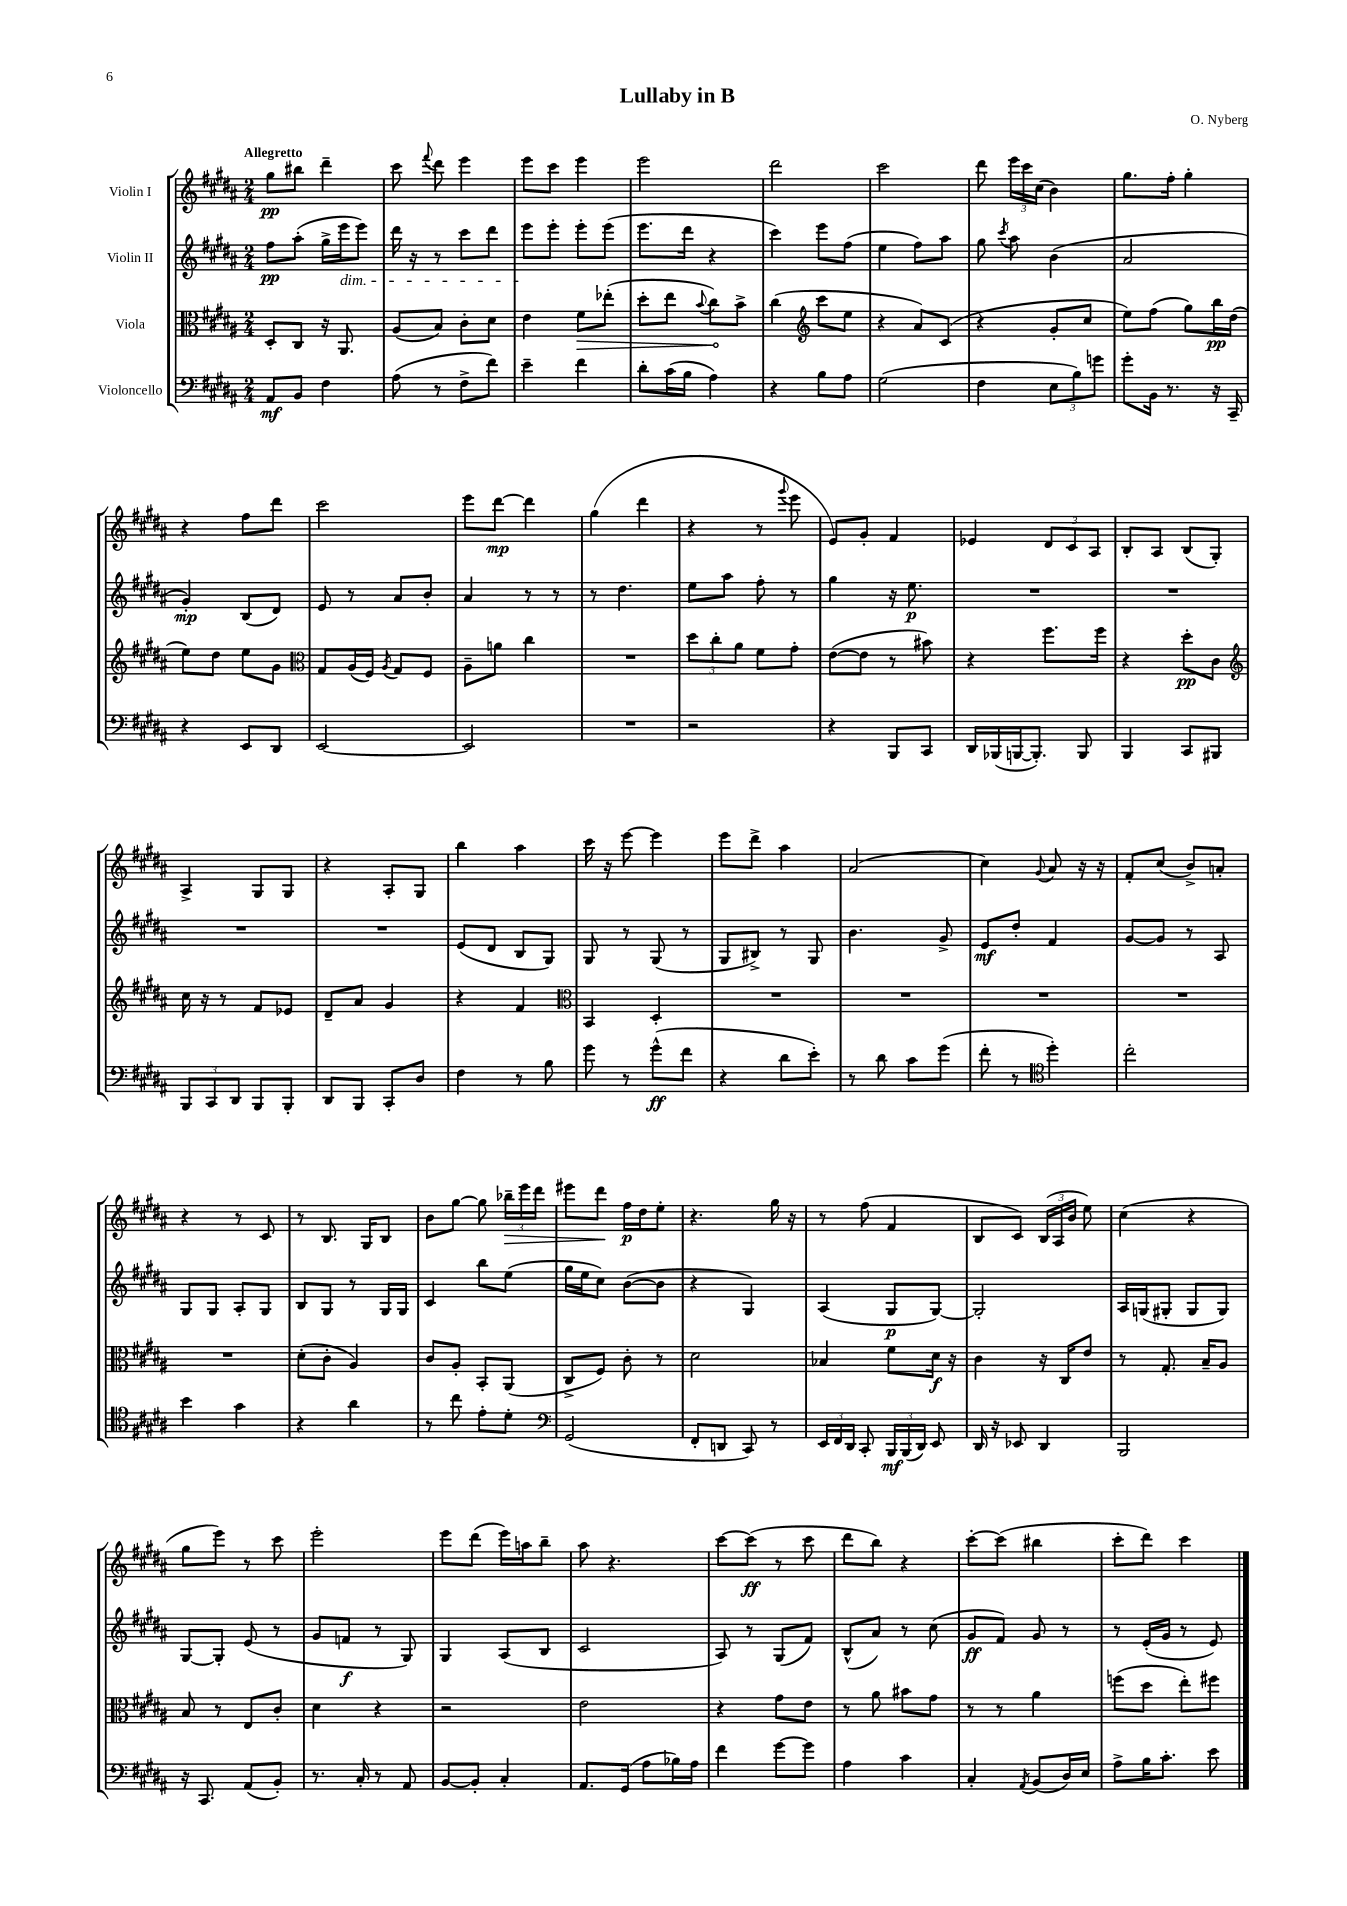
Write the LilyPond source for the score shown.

\header { title = "Lullaby in B" composer = "O. Nyberg" }
<<
\new StaffGroup <<
\new Staff = "s0" \with { instrumentName = "Violin I" } {
    \clef treble \key b \major \numericTimeSignature \time 2/4 \tempo "Allegretto"
    \autoBeamOff gis''8[\pp bis''8] dis'''4-- |
    cis'''8 \appoggiatura { fis'''8 } dis'''8 e'''4 |
    e'''8[ cis'''8] e'''4 |
    e'''2 |
    dis'''2 |
    cis'''2 |
    dis'''8 \tuplet 3/2 { e'''16[ cis'''16 cis''16]( } b'4) |
    gis''8.[ fis''16]-. gis''4-. |
    r4 fis''8[ dis'''8] |
    cis'''2 |
    e'''8[ dis'''8]~\mp dis'''4 |
    gis''4( dis'''4 |
    r4 r8 \appoggiatura { gis'''8 } e'''8 |
    e'8[) gis'8]-. fis'4 |
    ees'4 \tuplet 3/2 { dis'8[ cis'8 ais8] } |
    b8[-. ais8] b8[( gis8]-.) |
    ais4-> gis8[ gis8] |
    r4 ais8[-. gis8] |
    b''4 ais''4 |
    cis'''16 r16 e'''8~ e'''4 |
    e'''8[ dis'''8]-> ais''4 |
    ais'2( |
    cis''4) \appoggiatura { gis'8 } ais'8 r16 r16 |
    fis'8[-. cis''8]( b'8[->) a'8]-. |
    r4 r8 cis'8 |
    r8 b8. gis16[ b8] |
    b'8[ gis''8]~ gis''8 \tuplet 3/2 { bes''16[--\> e'''16 dis'''16] } |
    eis'''8[ dis'''8]\! fis''16[\p dis''16 e''8]-. |
    r4. gis''16 r16 |
    r8 fis''8( fis'4 |
    b8[ cis'8]) \tuplet 3/2 { b16[( ais16 b'16] } e''8) |
    cis''4( r4 |
    gis''8[ e'''8]) r8 cis'''8 |
    e'''2-. |
    e'''8[ dis'''8]( e'''16[) a''16 b''8]-- |
    ais''8 r4. |
    cis'''8[~ cis'''8]\ff( r8 cis'''8 |
    dis'''8[ b''8]) r4 |
    cis'''8[~-. cis'''8]( bis''4 |
    cis'''8[-. dis'''8]) cis'''4 \bar "|." |
}
\new Staff = "s1" \with { instrumentName = "Violin II" } {
    \clef treble \key b \major \numericTimeSignature \time 2/4
    \autoBeamOff fis''8[\pp ais''8]-.( gis''16[-> e'''16\dim e'''8]) |
    dis'''16 r16 r8 cis'''8[ dis'''8] |
    e'''8[\! e'''8]-. e'''8[-. e'''8]( |
    e'''8.[ dis'''16] r4 |
    cis'''4) e'''8[ fis''8]( |
    e''4 fis''8[) ais''8] |
    gis''8 \acciaccatura { cis'''8 } ais''8 b'4( |
    ais'2 |
    gis'4-.\mp) b8[( dis'8]) |
    e'8 r8 ais'8[ b'8]-. |
    ais'4 r8 r8 |
    r8 dis''4. |
    e''8[ ais''8] fis''8-. r8 |
    gis''4 r16 e''8.\p |
    R2 |
    R2 |
    R2 |
    R2 |
    e'8[( dis'8] b8[ gis8]) |
    gis8 r8 gis8( r8 |
    gis8[ bis8]->) r8 gis8 |
    b'4. gis'8-> |
    e'8[\mf dis''8]-. fis'4 |
    gis'8[~ gis'8] r8 ais8 |
    gis8[ gis8] ais8[-. gis8] |
    b8[ gis8] r8 gis16[ gis16] |
    cis'4 b''8[ e''8]( |
    gis''16[ e''16 cis''8]) b'8[~( b'8] |
    r4 gis4) |
    ais4( gis8[\p gis8]~) |
    gis2-. |
    ais16[ g16( gis8]-. gis8[ gis8]) |
    gis8[~ gis8]-. e'8( r8 |
    gis'8[ f'8]\f r8 gis8) |
    gis4 ais8[( b8] |
    cis'2 |
    ais8) r8 gis8[( fis'8]) |
    b8[-^( ais'8]) r8 cis''8( |
    gis'8[\ff fis'8]) gis'8 r8 |
    r8 e'16[-.( gis'16] r8 e'8) \bar "|." |
}
\new Staff = "s2" \with { instrumentName = "Viola" } {
    \clef alto \key b \major \numericTimeSignature \time 2/4
    \autoBeamOff dis8[-. cis8] r16 ais,8. |
    ais8[( b8]) cis'8[-. dis'8] |
    e'4 \once \override Hairpin.circled-tip = ##t fis'8[\> ees''8]-.( |
    dis''8[-. e''8] \appoggiatura { b'8 } cis''8[\!) b'8]-> |
    cis''4( \clef treble cis'''8[ e''8] |
    r4 ais'8[) cis'8]( |
    r4 gis'8[-. cis''8] |
    e''8[) fis''8]( gis''8[) b''16\pp dis''16]( |
    e''8[) dis''8] e''8[ gis'8] |
    \clef alto gis8[ ais16( fis16]) \acciaccatura { ais8 } gis8[ fis8] |
    ais8[-- a'8] cis''4 |
    R2 |
    \tuplet 3/2 { dis''8[ cis''8-. ais'8] } fis'8[ gis'8]-. |
    e'8[~( e'8] r8 bis'8) |
    r4 fis''8.[ fis''16] |
    r4 dis''8[-.\pp cis'8] |
    \clef treble cis''16 r16 r8 fis'8[ ees'8] |
    dis'8[-- ais'8] gis'4 |
    r4 fis'4 |
    \clef alto b,4 dis4-. |
    R2 |
    R2 |
    R2 |
    R2 |
    R2 |
    dis'8[-.( cis'8]-. ais4) |
    cis'8[ ais8]-. b,8[-. ais,8]( |
    cis8[-> fis8]) cis'8-. r8 |
    dis'2 |
    bes4 fis'8[ dis'16]\f r16 |
    cis'4 r16 cis16[ e'8] |
    r8 gis8.-. b16[-- ais8] |
    b8 r8 e8[ cis'8]-. |
    dis'4 r4 |
    r2 |
    e'2 |
    r4 gis'8[ e'8] |
    r8 ais'8 bis'8[ gis'8] |
    r8 r8 ais'4 |
    f''8[( dis''8] e''8[-.) fis''8] \bar "|." |
}
\new Staff = "s3" \with { instrumentName = "Violoncello" } {
    \clef bass \key b \major \numericTimeSignature \time 2/4
    \autoBeamOff ais,8[\mf b,8] fis4 |
    ais8( r8 fis8[-> fis'8]) |
    e'4-- fis'4 |
    dis'8[-. cis'16( b16] ais4) |
    r4 b8[ ais8] |
    gis2( |
    fis4 \tuplet 3/2 { e8[ b8) g'8] } |
    gis'8[-. b,16] r8. r16 cis,16-- |
    r4 e,8[ dis,8] |
    e,2~ |
    e,2 |
    R2 |
    r2 |
    r4 b,,8[ cis,8] |
    dis,16[ bes,,16( b,,16~ b,,8.]-.) b,,8 |
    b,,4 cis,8[ bis,,8] |
    \tuplet 3/2 { b,,8[ cis,8 dis,8] } b,,8[ b,,8]-. |
    dis,8[ b,,8] cis,8[-. dis8] |
    fis4 r8 b8 |
    gis'8 r8 gis'8[-^\ff( fis'8] |
    r4 dis'8[ e'8]-.) |
    r8 dis'8 cis'8[ gis'8]( |
    fis'8-. r8 \clef tenor dis''4-.) |
    cis''2-. |
    b'4 gis'4 |
    r4 ais'4 |
    r8 cis''8 e'8[-. dis'8]-. |
    \clef bass gis,2( |
    fis,8[-. d,8] cis,8) r8 |
    \tuplet 3/2 { e,16[ fis,16 dis,16] } cis,8-. \tuplet 3/2 { b,,16[\mf b,,16( dis,16]) } e,8 |
    dis,16 r16 ees,8 dis,4 |
    b,,2 |
    r16 cis,8. ais,8[( b,8]-.) |
    r8. cis16-. r8 ais,8 |
    b,8[~ b,8]-. cis4-. |
    ais,8.[ gis,16]( ais8[ bes16) ais16] |
    fis'4 gis'8[~ gis'8] |
    ais4 cis'4 |
    cis4-. \acciaccatura { ais,8 } b,8[( dis16) e16] |
    ais8[-> b16 cis'8.]-. e'8 \bar "|." |
}
>>
>>
\layout { \context { \Score \remove "Bar_number_engraver" } }
